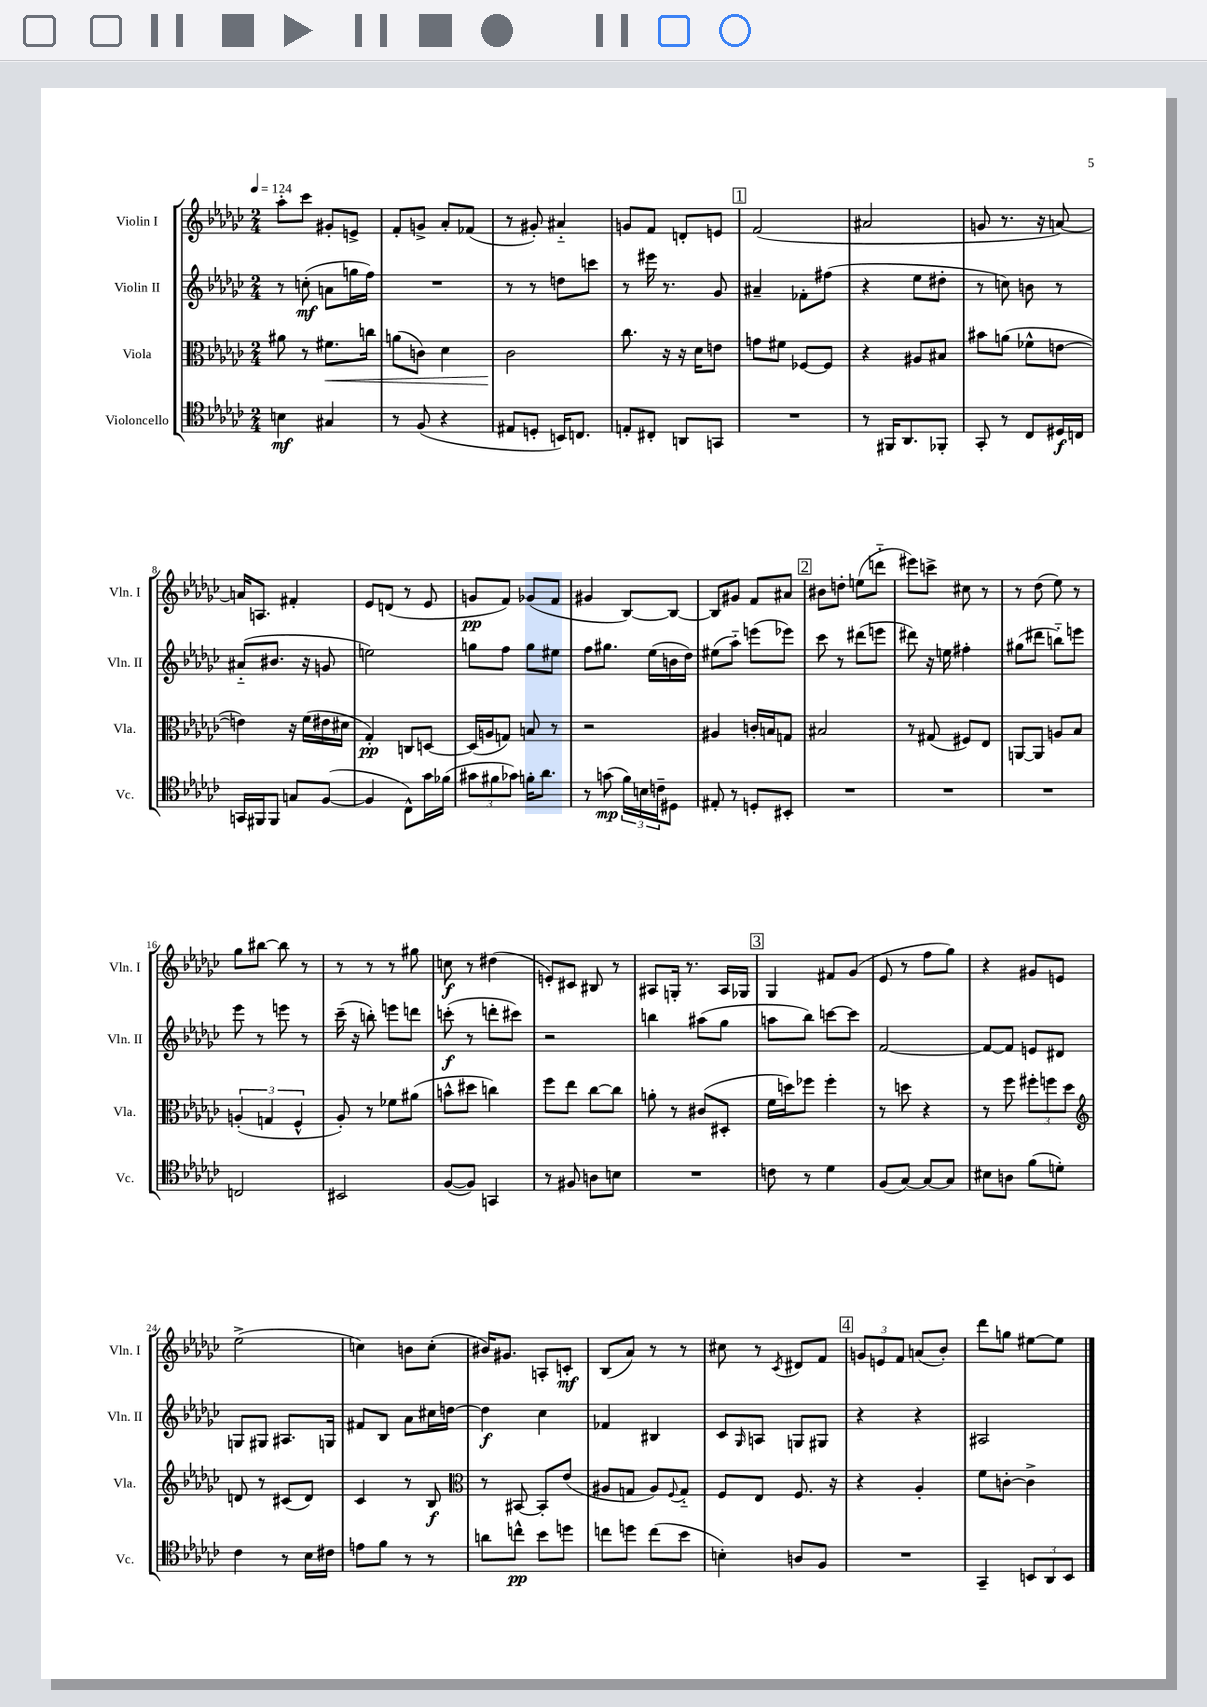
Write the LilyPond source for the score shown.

<<
\new StaffGroup <<
\new Staff = "s0" \with { instrumentName = "Violin I" shortInstrumentName = "Vln. I" } {
    \clef treble \key ges \major \numericTimeSignature \time 2/4 \tempo 4 = 124
    aes''8-. ces'''8 gis'8-. e'8-> |
    f'8-. g'8-> aes'8-. fes'8( |
    r8 gis'8-.) ais'4-_ |
    g'8 f'8 d'8-. e'8 |
    \mark \markup { \box "1" } f'2( |
    ais'2 |
    g'8 r8. r16 a'8~) |
    a'16 a8. fis'4-. |
    ees'8 d'8( r8 ees'8 |
    g'8\pp f'8) ges'8( f'8 |
    gis'4 bes8~) bes8~ |
    bes8 gis'8 f'8 ais'8 |
    \mark \markup { \box "2" } bis'8 d''8-. e''8( d'''8-_ |
    eis'''8) c'''8-> cis''8 r8 |
    r8 des''8( ees''8) r8 |
    ges''8 bis''8~ bis''8 r8 |
    r8 r8 r8 gis''8 |
    c''8\f r8 dis''4( |
    e'8-.) cis'8 bis8 r8 |
    ais8 g16-. r8. ais16 ges16 |
    \mark \markup { \box "3" } ges4 fis'8 ges'8( |
    ees'8 r8 f''8 ges''8) |
    r4 gis'8 e'8 |
    ees''2->( |
    c''4) b'8 c''8-.( |
    bis'16) gis'8. a8-. c'8-.\mf |
    bes8( aes'8) r8 r8 |
    cis''8 r8 \acciaccatura { ces'8 } dis'8 f'8 |
    \mark \markup { \box "4" } \tuplet 3/2 { g'8 e'8 f'8 } a'8( bes'8-.) |
    des'''8 g''8 eis''8~ eis''8 \bar "|." |
}
\new Staff = "s1" \with { instrumentName = "Violin II" shortInstrumentName = "Vln. II" } {
    \clef treble \key ges \major \numericTimeSignature \time 2/4
    r8 c''8-.\mf( a'8 g''16 f''16) |
    R2 |
    r8 r8 d''8 c'''8 |
    r8 eis'''16 r8. ges'8 |
    \mark \markup { \box "1" } ais'4-- fes'8-. fis''8( |
    r4 ees''8 dis''8-. |
    r8 c''8) b'8 r8 |
    ais'8-_( bis'8. r16 g'8 |
    e''2) |
    g''8 f''8 g''8 eis''8 |
    f''8 gis''8. ees''16( b'16 des''16) |
    eis''8( aes''8-_) e'''8( ees'''8) |
    \mark \markup { \box "2" } ces'''8 r8 dis'''8( e'''8 |
    dis'''8) r16 e''16 fis''4-. |
    gis''8( dis'''8 b''8-_) e'''8 |
    ees'''8 r8 e'''8 r8 |
    ces'''16--( r16 b''8-.) e'''8 d'''8 |
    c'''8-.\f( r8 d'''8-. cis'''8) |
    r2 |
    b''4 ais''8( ges''8 |
    \mark \markup { \box "3" } a''8 bes''8) c'''8~ c'''8 |
    f'2~ |
    f'8~ f'8 e'8 dis'8 |
    g8 gis8 ais8. g16 |
    fis'8 bes8 aes'8 cis''16 d''16~ |
    d''4\f ces''4 |
    fes'4 bis4 |
    ces'8 \grace { ges16 } a8 g8 gis8 |
    \mark \markup { \box "4" } r4 r4 |
    ais2 \bar "|." |
}
\new Staff = "s2" \with { instrumentName = "Viola" shortInstrumentName = "Vla." } {
    \clef alto \key ges \major \numericTimeSignature \time 2/4
    ais'8 r8 fis'8.\< c''16 |
    a'8( c'8) des'4 |
    ces'2\! |
    ces''8. r16 r16 des'16 e'8 |
    \mark \markup { \box "1" } g'8 fis'8 fes8~ fes8 |
    r4 ais8 bis8 |
    bis'8 a'8( fes'8-^ e'8~ |
    e'4) r16 f'16( eis'16 dis'16 |
    ges4-.\pp) c8 d8~ |
    d16( a16 g8) b8 r8 |
    r2 |
    ais4 c'16-. b16 g8 |
    \mark \markup { \box "2" } bis2 |
    r8 gis8( fis8) ees8 |
    a,8~ a,8 a8 bes8 |
    \tuplet 3/2 { a4-.( g4 f4-^ } |
    aes8-.) r8 fes'8 ais'8( |
    b'8-^ dis''8 c''4) |
    f''8 ees''8 ces''8~ ces''8 |
    a'8-. r8 cis'8( dis8-. |
    \mark \markup { \box "3" } f'16 d''16) fes''8 fes''4-. |
    r8 d''8 r4 |
    r8 f''8 \tuplet 3/2 { fis''8-. f''8 des''8 } |
    \clef treble d'8 r8 cis'8( d'8) |
    ces'4 r8 bes8\f |
    \clef alto r8 bis,8~ bis,8-. ees'8( |
    ais8 g8 ais8) \appoggiatura { f8 } g8-_ |
    f8 ees8 f8. r16 |
    \mark \markup { \box "4" } r4 aes4-. |
    f'8 c'8~-. c'4-> \bar "|." |
}
\new Staff = "s3" \with { instrumentName = "Violoncello" shortInstrumentName = "Vc." } {
    \clef tenor \key ges \major \numericTimeSignature \time 2/4
    b4\mf gis4 |
    r8 f8( r4 |
    eis8 d8-. b,16) c8. |
    e8-. cis8-. a,8 g,8 |
    \mark \markup { \box "1" } R2 |
    r8 fis,16 aes,8. fes,8-. |
    ges,8-. r8 ces8 dis16\f c16 |
    g,16 fis,16 fis,8 g8 f8~( |
    f4 ces8-^) ges'16 fes'16( |
    \tuplet 3/2 { gis'8 fis'8 ges'8) } f'16-. aes'8. |
    r8 g'8\mp( \tuplet 3/2 { f'16) b16 c'16-- } dis8 |
    eis8-. r8 d8-. bis,8-. |
    \mark \markup { \box "2" } R2 |
    R2 |
    R2 |
    c2 |
    bis,2 |
    f8~( f8) g,4 |
    r8 fis8 a8 b8 |
    R2 |
    \mark \markup { \box "3" } c'8 r8 des'4 |
    f8( ges8~) ges8~ ges8 |
    bis8 a8 f'8( d'8-.) |
    ces'4 r8 bes16 cis'16 |
    e'8 f'8 r8 r8 |
    a'8 c''8-^\pp bes'8 d''8 |
    c''8 d''8 c''8( bes'8 |
    b4-.) a8 f8 |
    \mark \markup { \box "4" } R2 |
    ges,4-- \tuplet 3/2 { b,8 aes,8 b,8 } \bar "|." |
}
>>
>>
